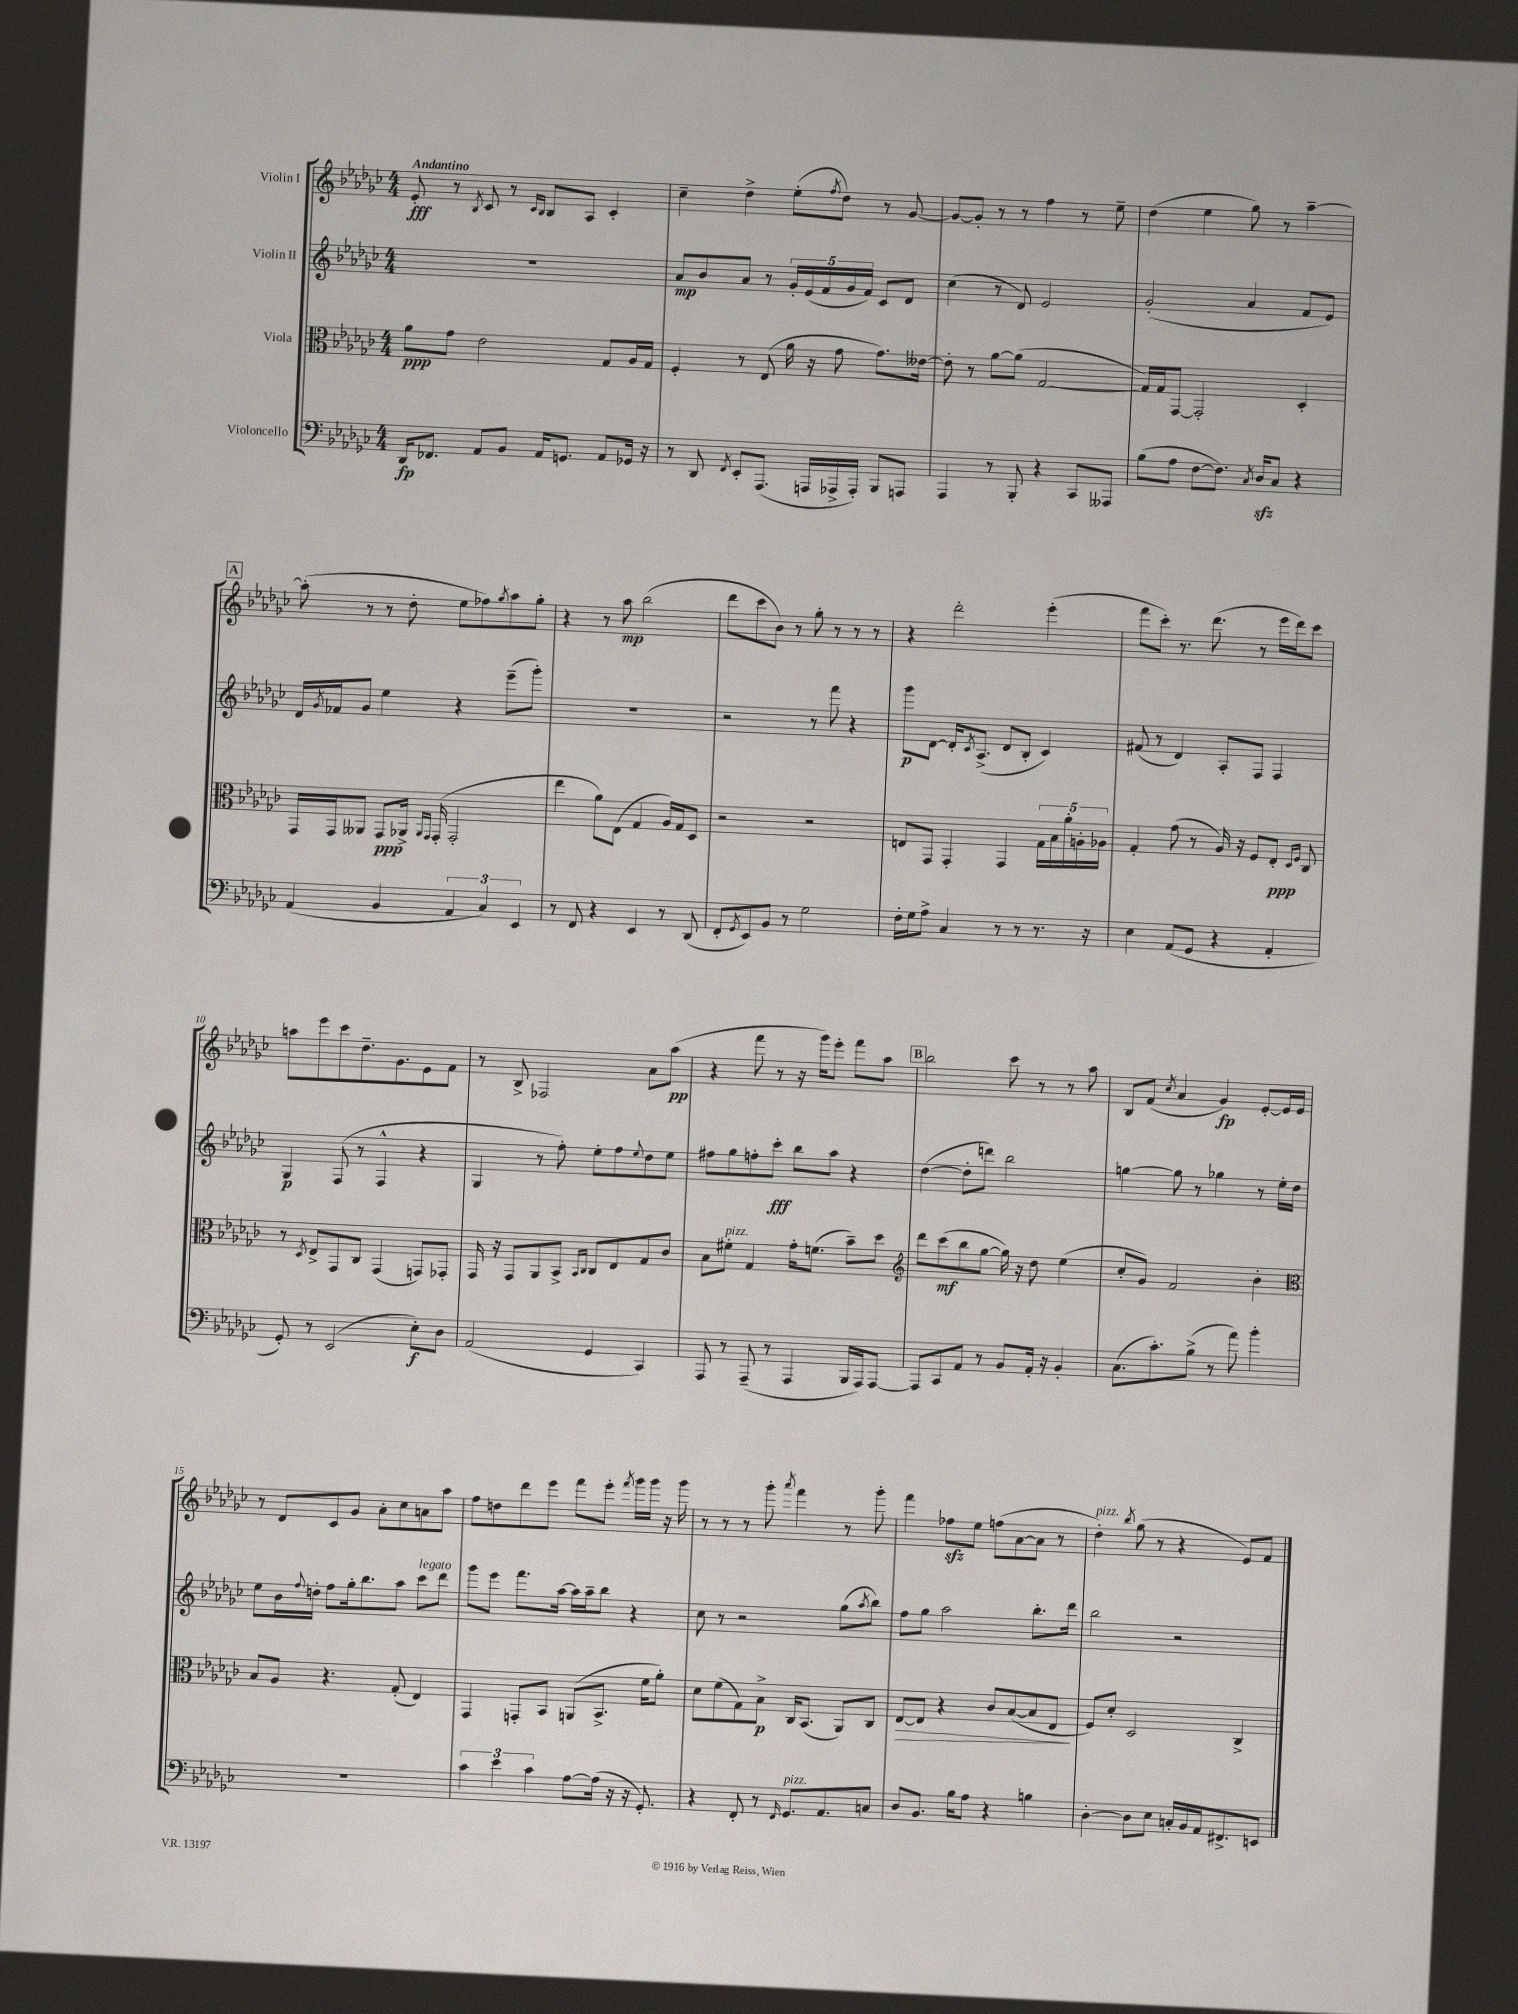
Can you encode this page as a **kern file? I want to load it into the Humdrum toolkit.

**kern	**kern	**kern	**kern
*staff4	*staff3	*staff2	*staff1
*clefF4	*clefC3	*clefG2	*clefG2
*k[b-e-a-d-g-c-]	*k[b-e-a-d-g-c-]	*k[b-e-a-d-g-c-]	*k[b-e-a-d-g-c-]
*M4/4	*M4/4	*M4/4	*M4/4
16DD-	8a-	1r	8e-'
8.FF-	.	.	.
.	8g-	.	8r
.	.	.	8qB-
8AA-	2e-	.	8c-
8BB-	.	.	8r
.	.	.	16qqc-
.	.	.	16qqB-
16AA-	.	.	8B-
8.GG	.	.	.
.	.	.	8A-
8AA-	8G-	.	4c-'
16GG-	16A-	.	.
16r	16G-	.	.
=	=	=	=
8r	4F'	8a-	4cc-~
8DD-	.	8b-	.
8qFF	.	.	.
8EE-'	8r	8a-	4dd-^
(8.AAA-	(8E-	8r	.
.	16a-	20g-'	(8ee-'
.	.	(20e-	.
16AAA	16r	.	.
.	.	20f	.
.	.	.	8qff
16AAA-^	8g-	.	8dd-)
.	.	20g-	.
16AAA-')	.	.	.
.	.	20f)	.
8BBB-	8.g-)	8c-	8r
8AAA	.	8d-	[8g-
.	[16e--	.	.
=	=	=	=
4AAA-	8e--']	(4cc-	8g-_
.	8r	.	8g-']
8r	[8a-	8r	8r
8BBB-'	(8a-]	8d-)	8r
4r	[2G-	2e-	4ff
8CC-	.	.	8r
8AAA--	.	.	8ee-~
=	=	=	=
(8B-	16G-])	(2g-'	(4dd-
.	16G-	.	.
8A-	[8GG-	.	.
[8F	2GG-']	.	4ee-
8.F])	.	.	.
.	.	4a-	8gg-)
8qC-	.	.	.
16D-	.	.	.
8C-	.	.	8r
4r	4D-'	8f	[4aa-~
.	.	8e-)	.
=	=	=	=
(4AA-	16GG-	16d-	(8aa-']
.	.	8qg-	.
.	16GG-	16f-	.
.	8AA--	8g-	8r
4BB-	8GG-	4ee-	8r
.	16AA-^	.	8dd-'
.	16qqAA-	.	.
.	16qqGG-	.	.
.	(16GG-'	.	.
6AA-	2GG-'	4r	8ee-
.	.	.	8ff-)
6C-)	.	.	.
.	.	.	8qgg-
.	.	(8eee-~	8aa-
6EE-	.	.	.
.	.	8ggg-')	8gg-'
=	=	=	=
8r	4ee-	1r	4r
8FF	.	.	.
4r	8a-)	.	8r
.	(8E-	.	8aa-
4EE-	4G-	.	(2bb-
8r	16A-)	.	.
.	16G-	.	.
(8DD-	8D-	.	.
=	=	=	=
8FF'	2r	2r	8ddd-
8qGG-	.	.	.
8EE-)	.	.	8ccc-
8BB-	.	.	8b-)
8r	.	.	8r
2G-	2r	8r	8gg-'
.	.	8fff	8r
.	.	4r	8r
.	.	.	8r
=	=	=	=
16F'	8E	8ggg-	4r
16G-	.	.	.
8A-^	8GG-	[8d-	.
4C-	4GG-'	16d-']	2ddd-'
.	.	8qc-	.
.	.	(8.A-^	.
8r	4GG-	8d-	.
8r	.	8B-'	.
8.r	20G-	4c-)	(4eee-'
.	20B-	.	.
.	20a-'	.	.
.	20A'	.	.
16r	.	.	.
.	20A-	.	.
=	=	=	=
4E-	4G-'	(8f#	8fff
.	.	8r	8ccc-')
(8AA-	(8g-	4d-)	8.r
8GG-	8r	.	.
.	.	.	(8.ddd-
4r	16A-)	8A-'	.
.	16r	.	.
.	8F	8F	8r
4AA-'	8E-'	4F	16eee-
.	.	.	16ddd-)
.	16qqD-	.	.
.	16qqF	.	.
.	8C-	.	8ccc-
=	=	=	=
8GG-')	8r	4G-	8aa
.	8qD-	.	.
8r	8E-^	.	8eee-
(2EE-	8GG-	(8F	8ccc-
.	8C-	8r	8.dd-~
.	(4GG-	4F^^	.
.	.	.	8.g-
8E-')	8GG)	4r	8e-
8D-	8GG-'	.	8f
=	=	=	=
(2AA-	16GG-	4G-	8r
.	16r	.	.
.	8GG-	.	8B-^
.	8AA-	8r	2F-
.	8BB-^	8ff')	.
.	16qqBB-	.	.
.	16qqC-	.	.
4GG-	8C-	8ee-'	.
.	8E-	8ff	.
.	.	8qqee-	.
4CC-)	8G-	8dd-	8a-
.	8c-	8ee-	(8aa-
=	=	=	=
8AAA-	8B-	8ff#	4r
8r	8f#'	8gg-	.
(8AAA-~	4G-	8ff'	8fff
8r	.	8ccc-'	8r
4AAA-	16g-'	8bb-	16r
.	(8.f	.	16ggg-)
.	.	8aa-	8eee-'
16BBB-	8b-~)	4r	8fff
16AAA-)	.	.	.
[8AAA-	8dd-	.	8aa-
=	=	=	=
*	*clefG2	*	*
8AAA-]	8ddd-	([4dd-	2bb-
8CC-	(8ccc-	.	.
8AA-	8bb-	8dd-']	.
8r	[8gg-	8ddd)	.
8BB-	16gg-])	2bb-	8ccc-
.	16r	.	.
16AA-'	8dd-	.	8r
16r	.	.	.
4BB-'	(4ee-	.	8r
.	.	.	8aa-
=	=	=	=
(8.C-	8cc-'	[4gg	8B-
.	8g-)	.	(8f
8.c-')	.	.	.
.	.	.	8qcc-
.	2f	8gg]	4a-
(8B-^	.	8r	.
8r	.	4gg-	4g-)
8a-)	.	.	.
4b-'	4b-'	8r	[8e-'
.	.	16ee-'	16e-]
.	.	16dd-	16e-
=	=	=	=
*	*clefC3	*	*
1r	8B-	8ee-	8r
.	8A-	16b-	8d-
.	.	8qqff	.
.	.	16dd'	.
.	4.r	8ff	8c-
.	.	16gg-'	8g-
.	.	8.bb-	.
.	.	.	8a-'
.	(8G-'	8aa-	8cc-
.	4E-)	8ccc-	8a
.	.	8ddd-	8aa-
=	=	=	=
6c-	4GG-	8ggg-	8ff
.	.	8eee-	8dd
6e-	.	.	.
.	8GG'	8.fff	8ddd-
6c-	.	.	.
.	8BB-	.	8eee-
.	.	[16aa-	.
[8A-	(8AA	16aa-]	8fff
.	.	16aa-~	.
(16A-]	8.BB-^	8bb-	8eee-'
16r	.	.	.
.	.	.	8qfff
16r	.	4r	16ggg-
8.GG-')	16f	.	16ggg-
.	8a-')	.	16r
.	.	.	16ggg-
=	=	=	=
4r	8d-	8cc-	8r
.	(8f	8r	8r
8FF'	8G-)	2r	8r
8r	8B-^	.	8ggg-'
16qqFF	.	.	8qaaa-
8.GG-	16C-	.	4fff
.	(8.BB-	.	.
8.AA-	.	.	.
.	8AA-)	(8gg-	8r
.	.	8qaa-	.
8C	8C-	8bb-)	8ggg-'
=	=	=	=
8D-	[8E-	8ff	4fff
8.BB-	8E-]	8gg-	.
.	4r	2aa-	8ff-
16B-	.	.	.
8A-	.	.	8ee-
4r	8c-	.	(8ff
.	([8B-	.	[8a-
4B	8B-]	8.bb-'	8a-]
.	8E-	.	8r
.	.	16ddd-	.
=	=	=	=
[4D-'	8F)	2bb-	4dd-')
.	8d-'	.	.
.	.	.	8qbb-
8D-]	2D-	.	(8gg-
8E-	.	.	8r
16C'	.	2r	4r
16BB-	.	.	.
16AA-	.	.	.
8.FF#^	.	.	.
.	4C-^	.	8e-)
8EE	.	.	8f
==	==	==	==
*-	*-	*-	*-
